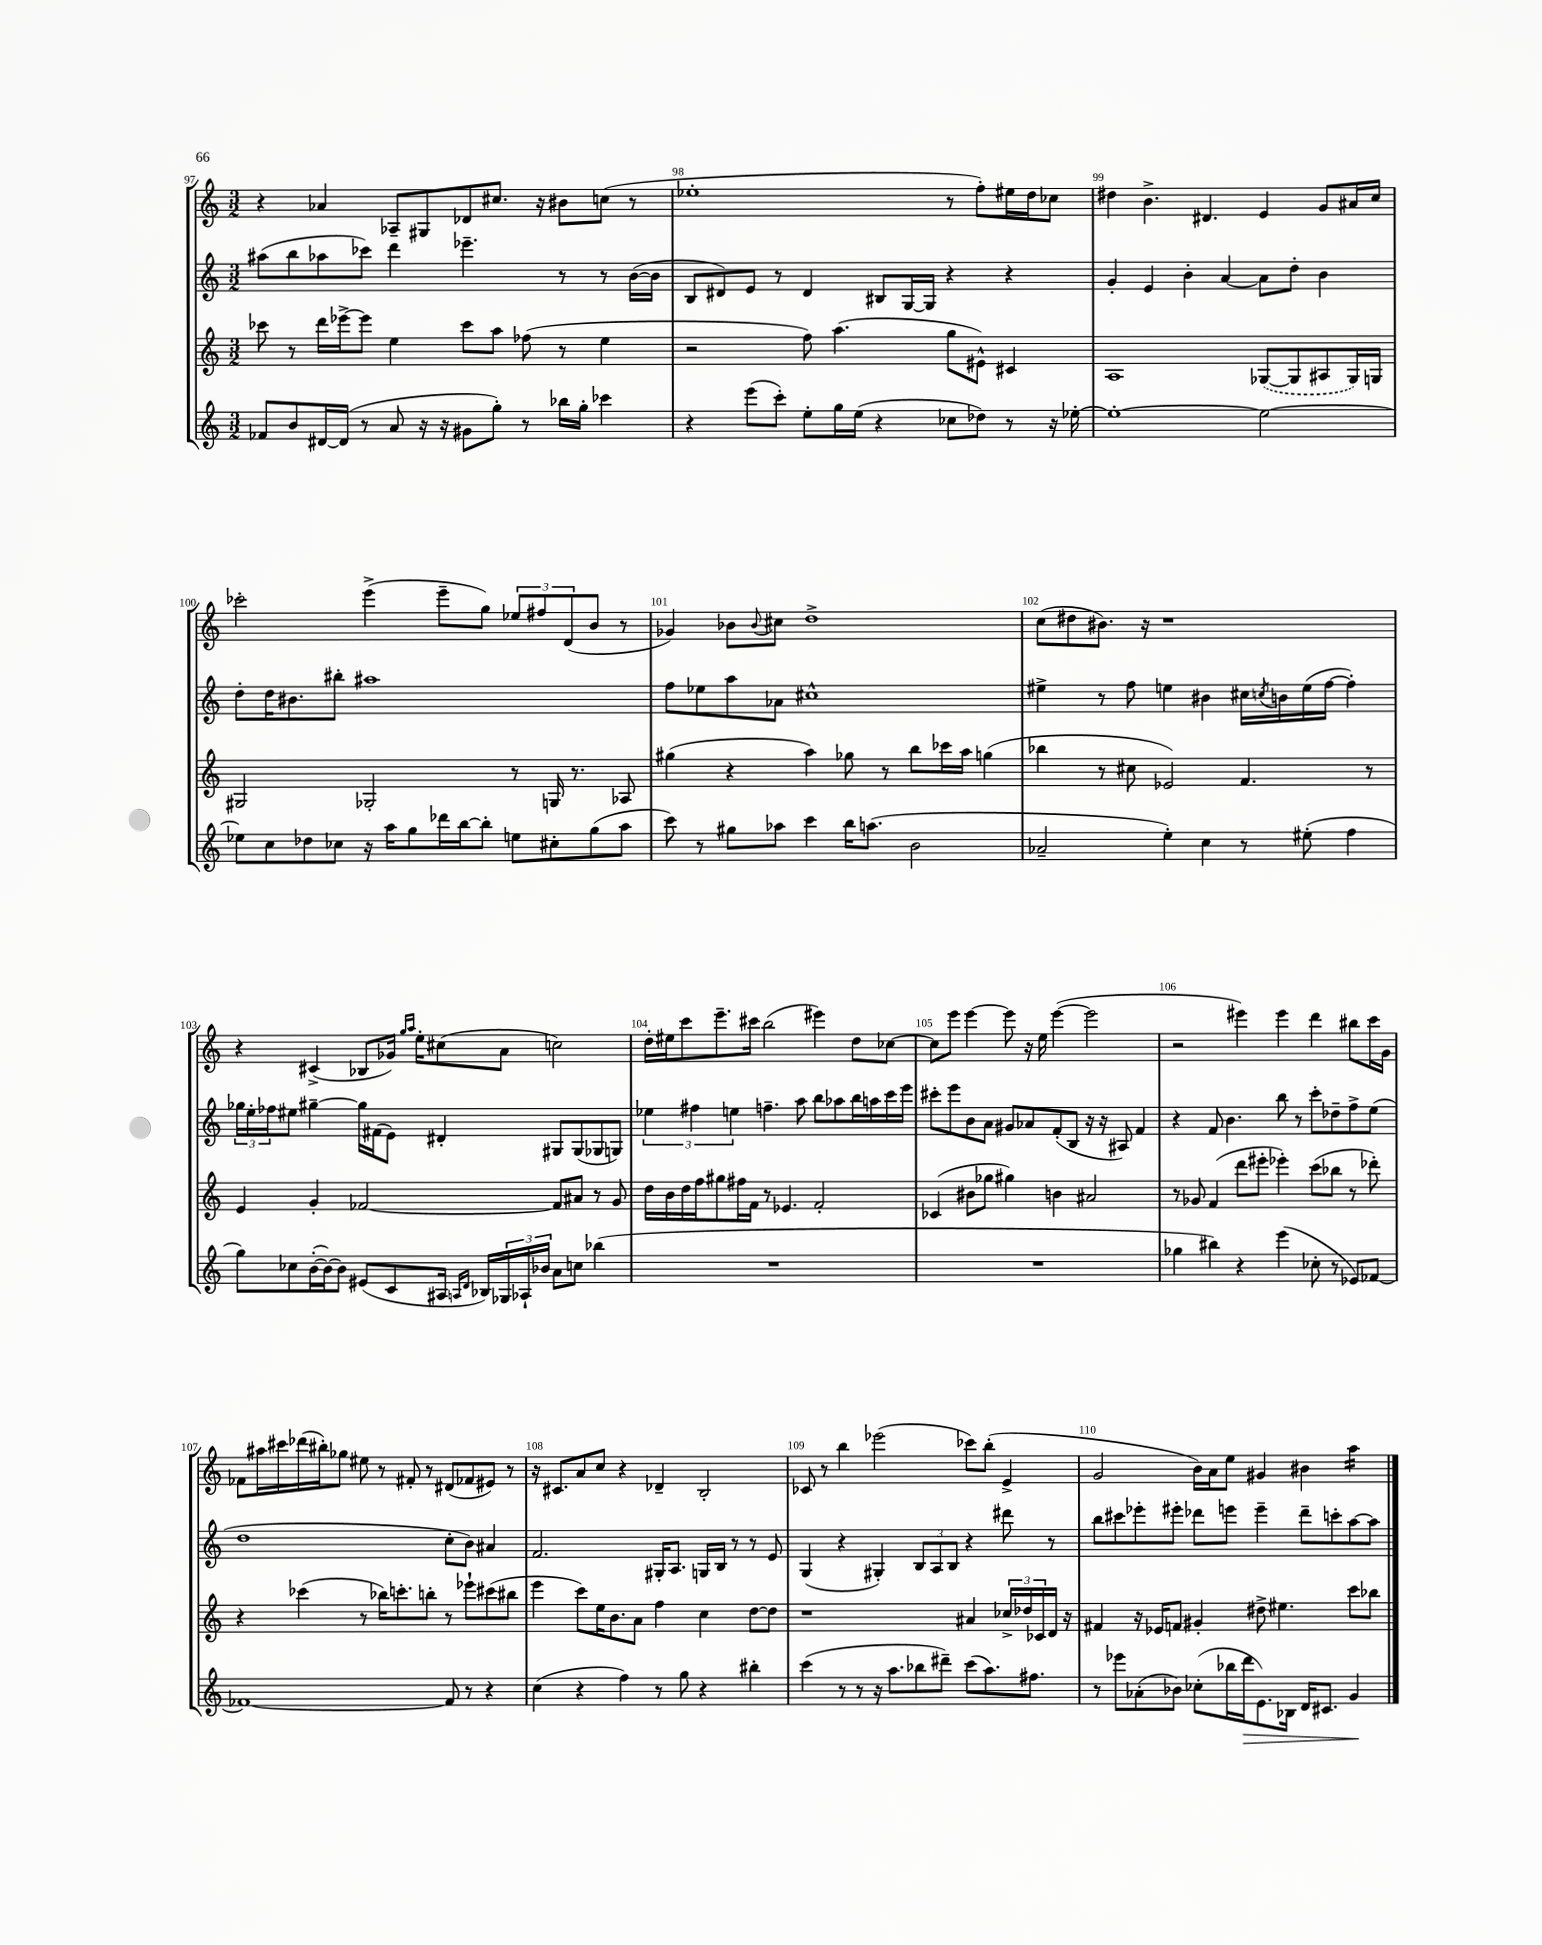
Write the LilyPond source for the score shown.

<<
\new StaffGroup <<
\new Staff = "s0" {
    \clef treble \key c \major \numericTimeSignature \time 3/2
    r4 aes'4 aes8-- gis8 des'8 cis''8. r16 bis'8 c''8( r8 |
    ees''1-. r8 f''8-.) eis''16 d''16 ces''8 |
    dis''4 b'4.-> dis'4. e'4 g'8 ais'16 c''16 |
    ces'''2-. e'''4->( e'''8-- g''8) \tuplet 3/2 { ees''8 fis''8 d'8( } b'8 r8 |
    ges'4) bes'8 \appoggiatura { bes'8 } cis''8 d''1-> |
    c''8( dis''8 bis'8.) r16 r1 |
    r4 cis'4->( bes8 ges'16) \grace { g''16 a''16 } e''16-. cis''8( a'8 c''2) |
    d''16-. eis''16 c'''8 e'''8.-- cis'''16 b''2( eis'''4) d''8 ces''8~ |
    ces''8 e'''8 e'''4~ e'''8 r16 e''16 e'''4~( e'''2 |
    r2 eis'''4) eis'''4 d'''4 bis''8 c'''16 g'16 |
    fes'8 ais''16 cis'''16 des'''16( bis''16-.) ges''8 eis''8 r8 fis'8-. r8 dis'8( fes'8 eis'8) r8 |
    r16 cis'8. a'8 c''8 r4 des'4-- b2-. |
    ces'8 r8 b''4 ees'''2( ces'''8) b''8-.( e'4-> |
    g'2 b'16) a'16 e''8 gis'4 bis'4 a''4:16 \bar "|." |
}
\new Staff = "s1" {
    \clef treble \key c \major \numericTimeSignature \time 3/2
    ais''8( b''8 aes''8 ces'''8) d'''4 ees'''4.-- r8 r8 b'16~( b'16 |
    b8 dis'8) e'8 r8 dis'4 bis8 g16~ g16 r4 r4 |
    g'4-. e'4 b'4-. a'4~ a'8 d''8-. b'4 |
    d''8-. d''16 bis'8. bis''8-. ais''1 |
    f''8 ees''8 a''8 aes'8 cis''1-^ |
    eis''4-> r8 f''8 e''4 bis'4 cis''16 \acciaccatura { c''8 } b'16 e''16( f''16~ f''4-.) |
    \tuplet 3/2 { ges''16 e''16-. fes''16 } eis''8 gis''4~-- gis''16 fis'16( e'8) dis'4-. gis8 gis8( ges8 g8) |
    \tuplet 3/2 { ees''4 fis''4 e''4 } f''4.-- a''8 b''8 aes''8 b''16 a''16 c'''16 e'''16 |
    cis'''8-. e'''8 b'8 a'8 gis'8 aes'8 f'8-.( b8 r16 r16 ais8) f'4 |
    r4 f'8 b'4. b''8 r8 c'''8-. des''8-- f''8-> e''8( |
    d''1 c''8-. b'8) ais'4 |
    f'2. gis16-. a8. g16 b16 r8 r8 e'8 |
    g4( r4 gis4-.) \tuplet 3/2 { b8 a8 b8 } r4 dis'''8 r8 |
    b''8 cis'''8 ees'''8-. eis'''8-. des'''8 e'''8 e'''4-- des'''8-- c'''8-. a''8~ a''8 \bar "|." |
}
\new Staff = "s2" {
    \clef treble \key c \major \numericTimeSignature \time 3/2
    ces'''8 r8 d'''16 ees'''16~-> ees'''8 e''4 ces'''8 a''8 fes''8( r8 e''4 |
    r2 f''8) a''4.( g''8 eis'8-^) cis'4 |
    a1 \once \slurDashed ges8~( ges8 ais8 ges16) g16 |
    gis2 ges2-. r8 g16 r8. aes8 |
    gis''4( r4 a''4) ges''8 r8 b''8 ces'''16 a''16 g''4( |
    bes''4 r8 cis''8 ees'2) f'4. r8 |
    e'4 g'4-. fes'2~ fes'8 ais'8 r8 g'8 |
    d''16 b'16 d''16 f''16 gis''8 fis''16 f'16 r8 ees'4. f'2-. |
    ces'4( bis'8 ges''8 gis''4) b'4 ais'2 |
    r8 ges'8 f'4( d'''8 eis'''8-. ees'''4-.) c'''8( bes''8 r8 des'''8-.) |
    r4 ces'''4( r8 bes''16) c'''8.-. b''8-. r8 ees'''8-! cis'''8( bis''8 |
    e'''4 c'''8) e''16 b'8. a'8 f''4 c''4 d''8~ d''8 |
    r1 ais'4 \tuplet 3/2 { ces''16-> des''16 ces'16 } d'16 r16 |
    fis'4 r16 ees'16 f'8 gis'4-. dis''8-> eis''4. c'''8 bes''8 \bar "|." |
}
\new Staff = "s3" {
    \clef treble \key c \major \numericTimeSignature \time 3/2
    fes'8 b'8 dis'16~ dis'16( r8 a'8 r16 r16 gis'8 g''8-.) r8 bes''16 g''16-. ces'''4 |
    r4 e'''8( c'''8-.) e''8-. g''16 e''16( r4 ces''8 des''8) r8 r16 ees''16~-. |
    ees''1~-. ees''2~ |
    ees''8 c''8 des''8 ces''8 r16 a''16 g''8 des'''16 b''16~ b''8-. e''8 cis''8-. g''8( a''8 |
    c'''8) r8 gis''8 aes''8 c'''4 b''16 a''8.( b'2 |
    aes'2-- e''4-.) c''4 r8 eis''8-.( f''4 |
    g''8) ces''8 b'16~-.( b'16~) b'8 eis'8( c'8 ais16 \grace { a16 d'16 } bes16) \tuplet 3/2 { ges16 aes16-! bes'16 } a'8 c''8 bes''4( |
    R1. |
    R1. |
    ges''4 bis''4) r4 e'''4( ces''8-. r8 ees'8) fes'8~ |
    fes'1~ fes'8 r8 r4 |
    c''4( r4 f''4) r8 g''8 r4 bis''4-. |
    c'''4( r8 r8 r16 a''8. bes''8 dis'''8--) c'''8( a''8.) fis''8. |
    r8 ees'''8 aes'8-.( bes'8) ces''8-.( bes''16 d'''16\> e'8.) bes16 d'16 cis'8. g'4\! \bar "|." |
}
>>
>>
\layout { \context { \Score currentBarNumber = #97 \override BarNumber.break-visibility = ##(#f #t #t) barNumberVisibility = #all-bar-numbers-visible } }
